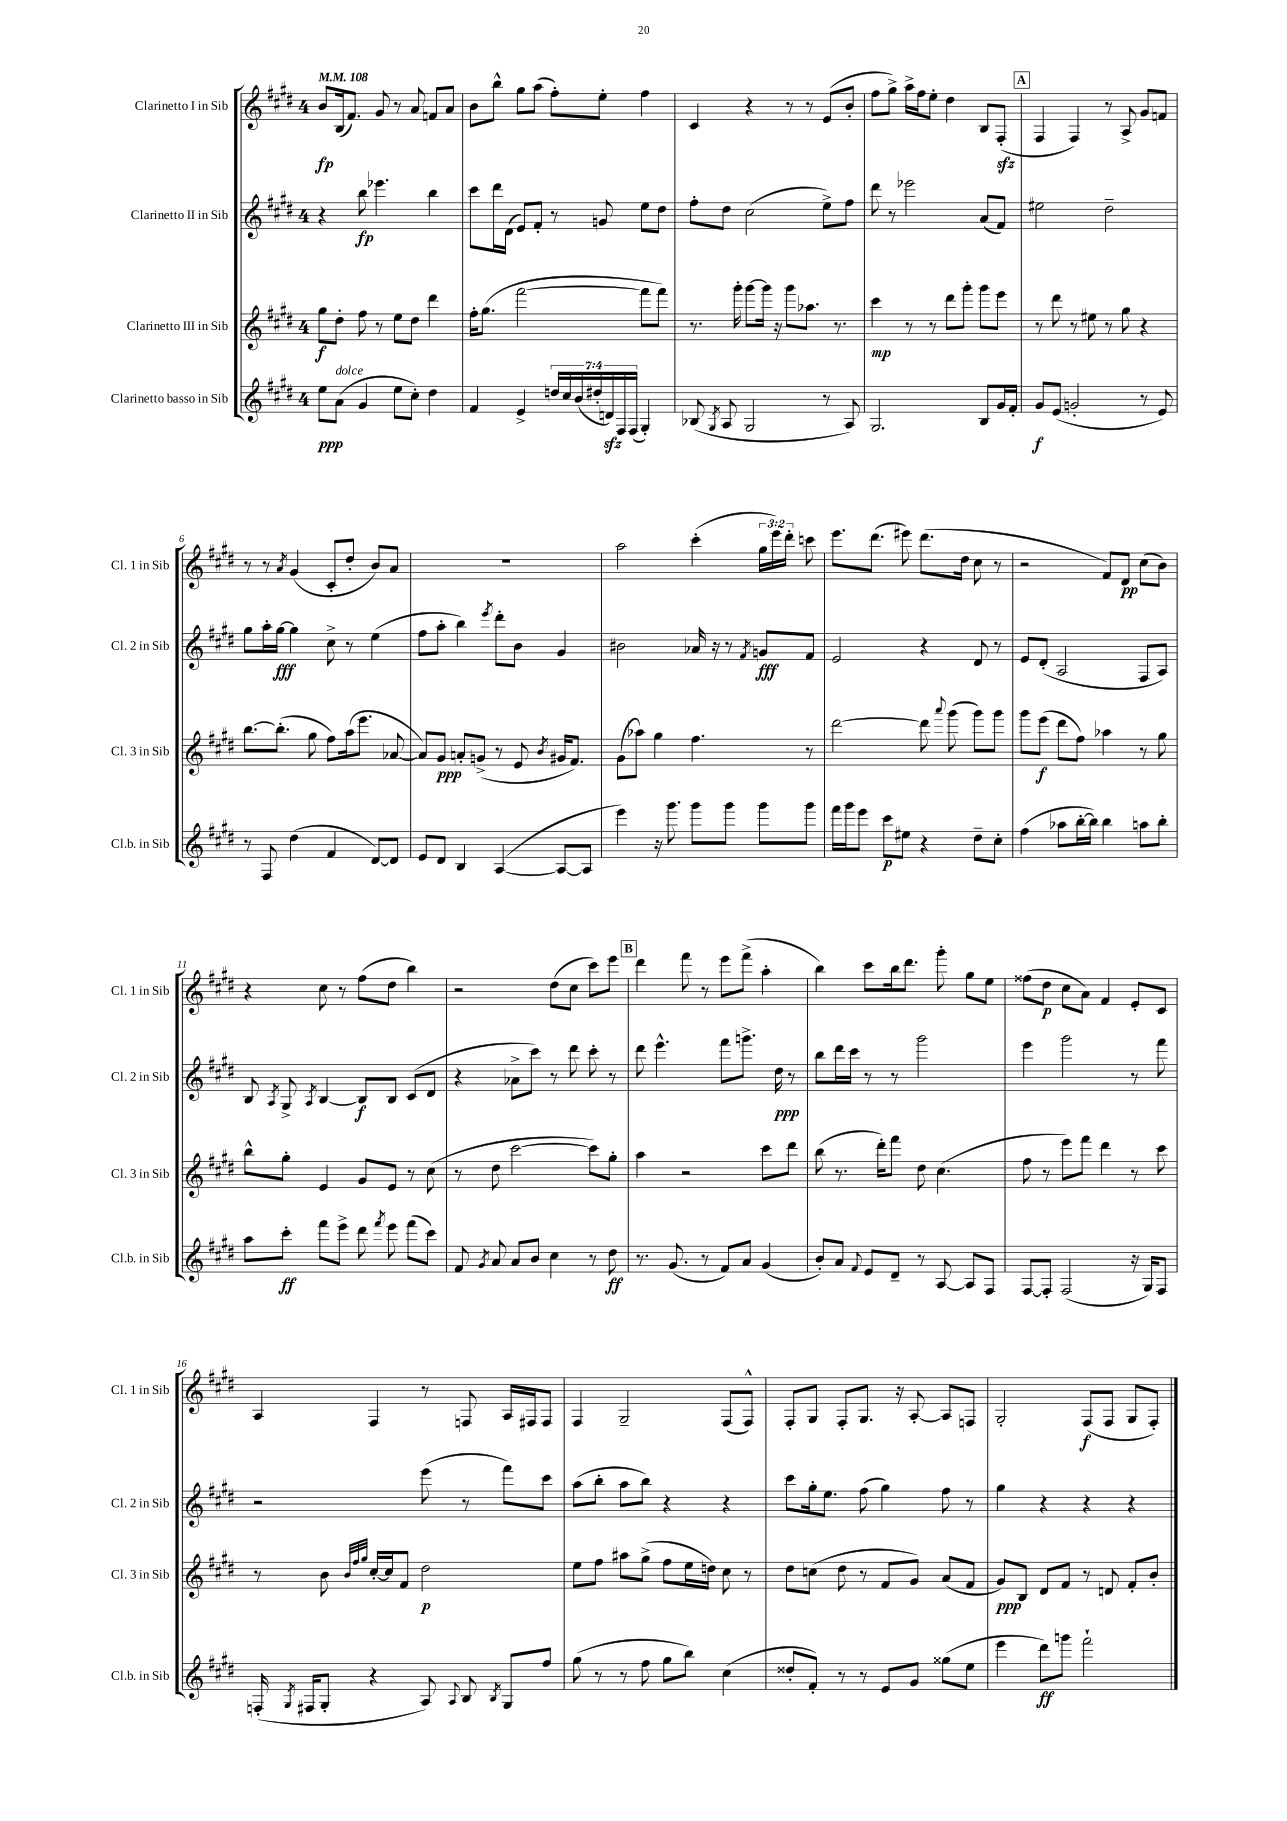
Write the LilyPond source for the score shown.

<<
\new StaffGroup <<
\new Staff = "s0" \with { instrumentName = "Clarinetto I in Sib" shortInstrumentName = "Cl. 1 in Sib" } {
    \clef treble \key e \major \once \override Staff.TimeSignature.style = #'single-digit \time 4/4 \override Staff.TupletNumber.text = #tuplet-number::calc-fraction-text \tempo 4 = 108
    \autoBeamOff b'8[\fp b16( fis'8.]) gis'8 r8 a'8 f'8[ a'8] |
    b'8[ b''8]-^ gis''8[ a''8]( fis''8[-.) e''8]-. fis''4 |
    cis'4 r4 r8 r8 e'8[( b'8]-. |
    fis''8[ gis''8]->) a''16[-> fis''16 e''8]-. dis''4 b8[ fis8]-.\sfz( |
    \mark \markup { \box "A" } fis4 fis4) r8 a8-> gis'8[ f'8] |
    r8 r8 \acciaccatura { a'8 } gis'4( cis'8[-. dis''8]-. b'8[) a'8] |
    R1 |
    a''2 cis'''4-.( \tuplet 3/2 { gis''16[ e'''16) dis'''16]-. } c'''8 |
    e'''8.[ dis'''8.]( eis'''8) dis'''8.[( dis''16] cis''8 r8 |
    r2 fis'8[) dis'8]\pp cis''8[( b'8]) |
    r4 cis''8 r8 fis''8[( dis''8] b''4) |
    r2 dis''8[( cis''8] cis'''8[) e'''8] |
    \mark \markup { \box "B" } dis'''4 fis'''8 r8 e'''8[ fis'''8]->( a''4-. |
    b''4) cis'''8[ b''16 dis'''8.] gis'''8-. gis''8[ e''8] |
    fisis''8[( dis''8]\p cis''8[ a'8]) fis'4 e'8[-. cis'8] |
    a4 fis4 r8 f8 a16[ fis16 fis8] |
    fis4 gis2-- fis8[( fis8]-^) |
    fis8[-. gis8] fis8[-. gis8.] r16 a8~-. a8[ f8] |
    gis2-. fis8[\f( fis8] gis8[ fis8]-.) \bar "|." |
}
\new Staff = "s1" \with { instrumentName = "Clarinetto II in Sib" shortInstrumentName = "Cl. 2 in Sib" } {
    \clef treble \key e \major \once \override Staff.TimeSignature.style = #'single-digit \time 4/4
    \autoBeamOff r4 b''8\fp ees'''4. b''4 |
    cis'''8[ dis'''16 dis'16]( e'8[) fis'8]-. r8 g'8 e''8[ dis''8] |
    fis''8[-. dis''8] cis''2( e''8[->) fis''8] |
    dis'''8 r8 ees'''2 a'8[( fis'8]) |
    \mark \markup { \box "A" } eis''2 dis''2-- |
    gis''8[ a''16-. gis''16]~\fff gis''4 cis''8-> r8 e''4( |
    fis''8[ a''8]-. b''4) \acciaccatura { e'''8 } dis'''8[-. b'8] gis'4 |
    bis'2 aes'16 r16 r8 \acciaccatura { fis'8 } g'8[\fff fis'8] |
    e'2 r4 dis'8 r8 |
    e'8[ dis'8]-.( a2 fis8[ a8]) |
    b8 \acciaccatura { a8 } gis8-> \acciaccatura { a8 } b4~ b8[\f b8] cis'8[( dis'8] |
    r4 aes'8[-> cis'''8]) r8 dis'''8 cis'''8-. r8 |
    \mark \markup { \box "B" } dis'''8 e'''4.-^ fis'''8[ g'''8.]-> dis''16\ppp r8 |
    b''8[ dis'''16 cis'''16] r8 r8 gis'''2 |
    e'''4 gis'''2 r8 fis'''8 |
    r2 e'''8( r8 fis'''8[) cis'''8] |
    a''8[( b''8]-. a''8[ b''8]) r4 r4 |
    cis'''8[ gis''16-. e''8.] fis''8( gis''4) fis''8 r8 |
    gis''4 r4 r4 r4 \bar "|." |
}
\new Staff = "s2" \with { instrumentName = "Clarinetto III in Sib" shortInstrumentName = "Cl. 3 in Sib" } {
    \clef treble \key e \major \once \override Staff.TimeSignature.style = #'single-digit \time 4/4
    \autoBeamOff gis''8[\f dis''8]-. fis''8 r8 e''8[ dis''8] dis'''4 |
    fis''16[-. gis''8.]( fis'''2~ fis'''8[ fis'''8]) |
    r8. gis'''16-. gis'''8[~ gis'''16] r16 gis'''8[ aes''8.] r8. |
    cis'''4\mp r8 r8 dis'''8[ gis'''8]-. gis'''8[ e'''8] |
    \mark \markup { \box "A" } r8 dis'''8 r8 eis''8 r8 gis''8 r4 |
    b''8.[~ b''8.]-.( gis''8 fis''8[) a''16( e'''8.] aes'8~ |
    aes'8[) gis'8]\ppp a'8[-. g'8]->( r8 e'8 \acciaccatura { b'8 } gis'16[ fis'8.]) |
    gis'8[( aes''8]) gis''4 fis''4. r8 |
    dis'''2~ dis'''8 \appoggiatura { a'''8 } gis'''8( gis'''8[) gis'''8] |
    gis'''8[ e'''8]\f( dis'''8[ fis''8]) aes''4 r8 gis''8 |
    b''8[-^ gis''8]-. e'4 gis'8[ e'8] r8 cis''8( |
    r8 dis''8 cis'''2~ cis'''8[) gis''8]-. |
    \mark \markup { \box "B" } a''4 r2 cis'''8[ dis'''8] |
    b''8( r8. dis'''16[-.) fis'''8] dis''8 cis''4.( |
    fis''8 r8 e'''8[) fis'''8] dis'''4 r8 cis'''8 |
    r8 b'8 \grace { b'32[ fis''32 gis''32] } cis''16[~-. cis''16 fis'8] dis''2\p |
    e''8[ fis''8] ais''8[ gis''8]->( fis''8[ e''16 d''16]) cis''8 r8 |
    dis''8[ c''8]( dis''8 r8 fis'8[ gis'8]) a'8[( fis'8] |
    gis'8[\ppp) b8] dis'8[ fis'8] r8 d'8 fis'8[-. b'8]-. \bar "|." |
}
\new Staff = "s3" \with { instrumentName = "Clarinetto basso in Sib" shortInstrumentName = "Cl.b. in Sib" } {
    \clef treble \key e \major \once \override Staff.TimeSignature.style = #'single-digit \time 4/4 \override Staff.TupletNumber.text = #tuplet-number::calc-fraction-text
    \autoBeamOff e''8[\ppp a'8]^\markup { \italic "dolce" }( gis'4 e''8[ cis''8]-.) dis''4 |
    fis'4 e'4-> \tuplet 7/4 { d''16[ cis''16 b'16( dis''16-. d'16\sfz) fis16 fis16]( } gis4-.) |
    bes8( \acciaccatura { gis8 } a8 gis2 r8 a8) |
    gis2. b8[ gis'16 fis'16]-. |
    \mark \markup { \box "A" } gis'8[\f e'8]( g'2-. r8 e'8) |
    r8 fis8 dis''4( fis'4 dis'8[~) dis'8] |
    e'8[ dis'8] b4 a4~( a8[~ a8] |
    e'''4) r16 gis'''8. gis'''8[ gis'''8] gis'''8[ gis'''8] |
    fis'''16[ gis'''16 e'''8] cis'''8[\p eis''8] r4 dis''8[-- cis''8]-. |
    fis''4( aes''8[ b''16~-. b''16]) b''4 a''8[ b''8]-. |
    a''8[ cis'''8]-.\ff fis'''8[ e'''8]-> dis'''8 \acciaccatura { fis'''8 } e'''8 fis'''8[( cis'''8]) |
    fis'8 \acciaccatura { gis'8 } a'8 a'8[ b'8] cis''4 r8 dis''8\ff |
    \mark \markup { \box "B" } r8. gis'8.( r8 fis'8[) a'8] gis'4( |
    b'8[-.) a'8] \appoggiatura { fis'8 } e'8[ dis'8]-- r8 a8~ a8[ fis8] |
    fis8[~ fis8]-. fis2( r16 gis16[) fis8] |
    f16-.( \acciaccatura { gis8 } fis16[ gis8]-. r4 a8) \appoggiatura { a8 } b8 \acciaccatura { b8 } gis8[ fis''8] |
    gis''8( r8 r8 fis''8 gis''8[ b''8]) cis''4( |
    disis''8[-. fis'8]-.) r8 r8 e'8[ gis'8] gisis''8[( e''8] |
    e'''4 dis'''8[\ff) g'''8] fis'''2-! \bar "|." |
}
>>
>>
